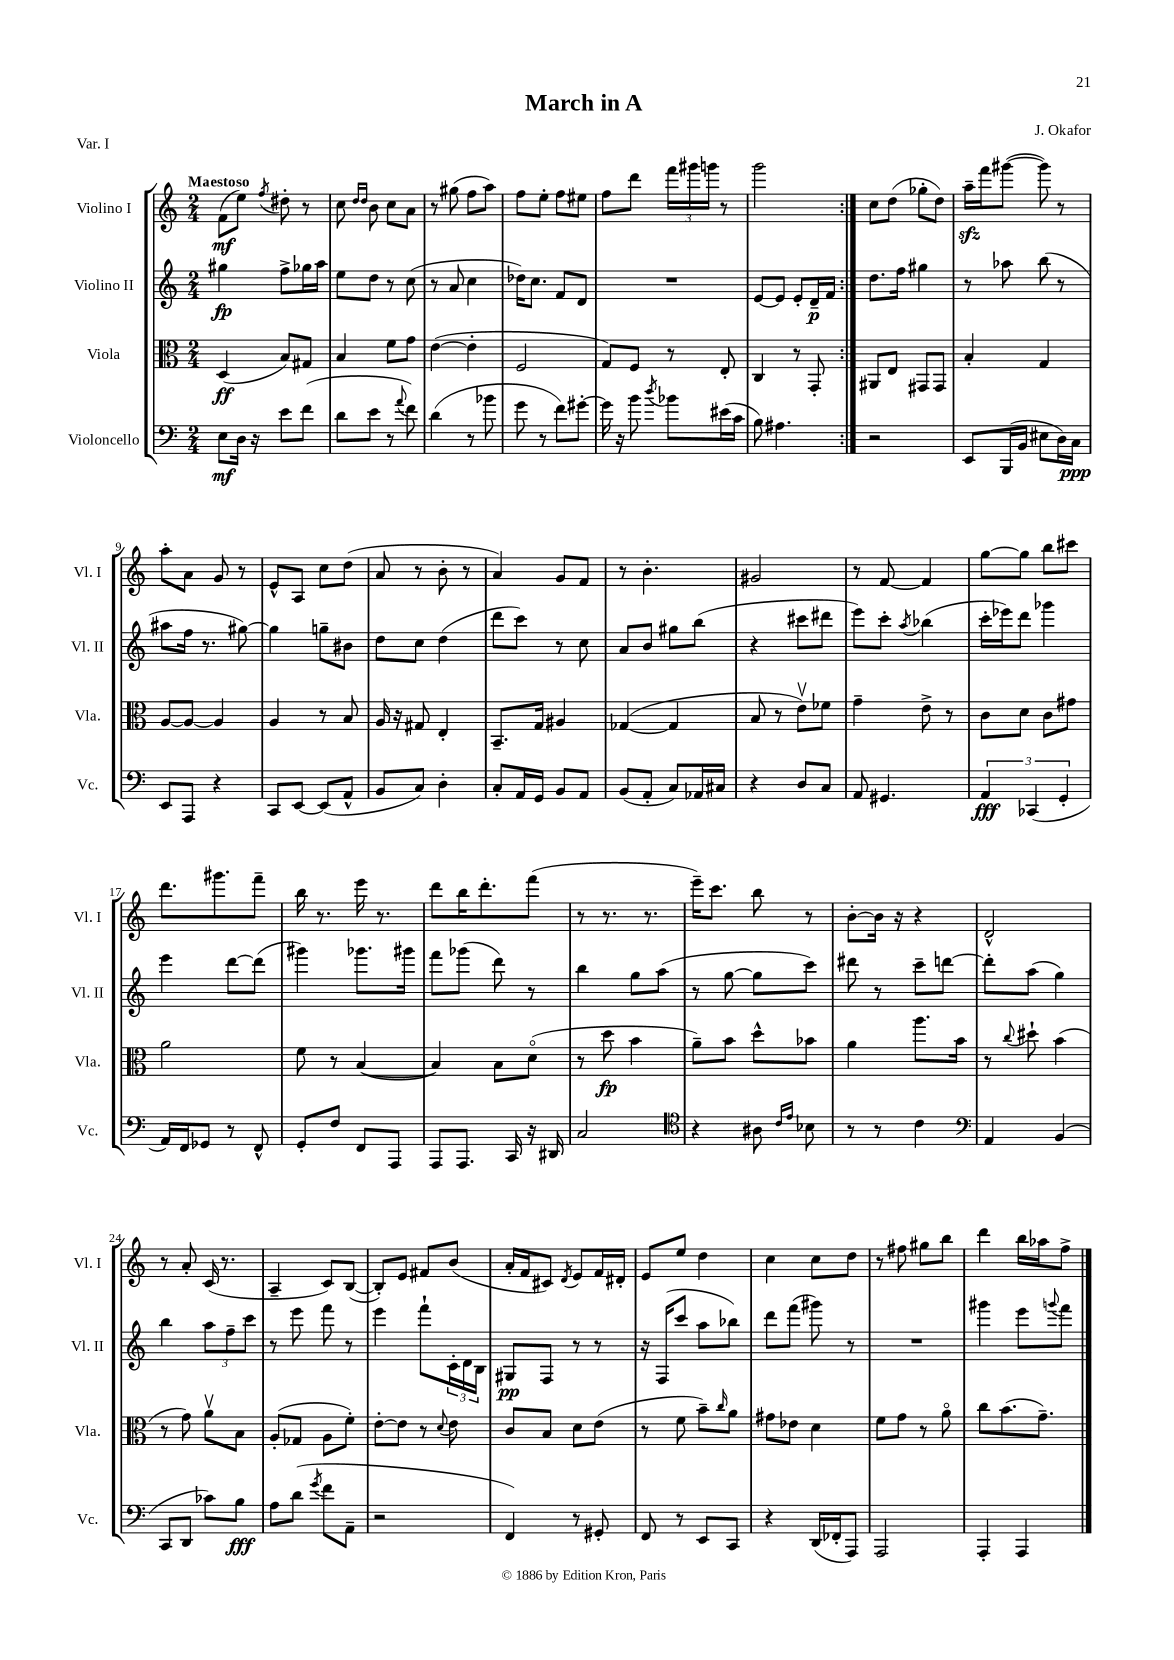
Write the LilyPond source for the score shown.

\header { title = "March in A" composer = "J. Okafor" piece = "Var. I" }
<<
\new StaffGroup <<
\new Staff = "s0" \with { instrumentName = "Violino I" shortInstrumentName = "Vl. I" } {
    \clef treble \key c \major \numericTimeSignature \time 2/4 \tempo "Maestoso"
    \repeat volta 2 { f'8\mf( e''8) \acciaccatura { f''8 } dis''8-. r8 |
    c''8 \grace { d''16 d''16 } b'8 c''8 a'8 |
    r8 gis''8( f''8 a''8) |
    f''8 e''8-. f''8 eis''8 |
    f''8 d'''8 \tuplet 3/2 { f'''16 gis'''16 g'''16 } r8 |
    g'''2 | }
    c''8 d''8( ges''8-. d''8) |
    a''16--\sfz f'''16 gis'''8~( gis'''8) r8 |
    a''8-. a'8 g'8 r8 |
    e'8-^ a8 c''8 d''8( |
    a'8 r8 b'8-. r8 |
    a'4) g'8 f'8 |
    r8 b'4.-. |
    gis'2 |
    r8 f'8~ f'4 |
    g''8~ g''8 b''8 cis'''8 |
    d'''8. gis'''8. f'''8-- |
    b''16 r8. e'''16 r8. |
    d'''8 b''16 d'''8.-. f'''8( |
    r8 r8. r8. |
    e'''16--) c'''8. b''8 r8 |
    b'8~-. b'16 r16 r4 |
    d'2-^ |
    r8 a'8-. c'16( r8. |
    a4-- c'8) b8~( |
    b8-.) e'8 fis'8 b'8( |
    a'16-. f'16 cis'8) \acciaccatura { d'8 } e'8 f'16 dis'16-. |
    e'8 e''8 d''4 |
    c''4 c''8 d''8 |
    r8 fis''8 gis''8 b''8 |
    d'''4 b''16 aes''16 f''8-> \bar "|." |
}
\new Staff = "s1" \with { instrumentName = "Violino II" shortInstrumentName = "Vl. II" } {
    \clef treble \key c \major \numericTimeSignature \time 2/4
    \repeat volta 2 { gis''4\fp f''8-> ges''16 a''16 |
    e''8 d''8 r8 c''8( |
    r8 a'8 c''4 |
    des''16) c''8. f'8 d'8 |
    R2 |
    e'8~ e'8 e'8-. d'16--\p f'16 | }
    d''8. f''16 gis''4 |
    r8 aes''8 b''8( r8 |
    ais''8 f''16 r8. gis''8~) |
    gis''4 g''8-- bis'8 |
    d''8 c''8 d''4( |
    d'''8 c'''8) r8 c''8 |
    a'8 b'8 gis''8 b''8( |
    r4 cis'''8 dis'''8 |
    e'''8) c'''8-. \acciaccatura { a''8 } bes''4( |
    c'''16-. ees'''16) d'''8 ges'''4 |
    e'''4 d'''8~ d'''8( |
    gis'''4) ges'''8. gis'''16 |
    f'''8 ges'''8( d'''8) r8 |
    b''4 g''8 a''8( |
    r8 g''8~ g''8 c'''8) |
    dis'''8 r8 c'''8-- d'''8~ |
    d'''8-. a''8( g''4) |
    b''4 \tuplet 3/2 { a''8 f''8-- c'''8 } |
    r8 e'''8 f'''8 r8 |
    e'''4 f'''8-! \tuplet 3/2 { c'16-. d'16 b16 } |
    gis8\pp f8 r8 r8 |
    r16 f16( c'''8 a''8 bes''8) |
    d'''8 f'''8( gis'''8) r8 |
    R2 |
    gis'''4 e'''8 \appoggiatura { g'''8 } f'''8 \bar "|." |
}
\new Staff = "s2" \with { instrumentName = "Viola" shortInstrumentName = "Vla." } {
    \clef alto \key c \major \numericTimeSignature \time 2/4
    \repeat volta 2 { d4\ff( b8) gis8 |
    b4 f'8 g'8 |
    e'4~( e'4-. |
    f2 |
    g8) f8 r8 e8-. |
    c4 r8 g,8-. | }
    ais,8 e8 gis,8 gis,8 |
    b4-. g4 |
    a8~ a8~ a4 |
    a4 r8 b8 |
    a16 r16 gis8 e4-. |
    b,8.-- g16 ais4 |
    ges4~( ges4 |
    b8 r8 e'8\upbow) fes'8 |
    g'4-- e'8-> r8 |
    c'8 d'8 c'8 gis'8 |
    a'2 |
    f'8 r8 b4~( |
    b4) b8 d'8\flageolet( |
    r8 d''8\fp b'4 |
    a'8--) b'8 d''8-^ bes'8 |
    a'4 a''8. b'16 |
    r8 \appoggiatura { c''8 } dis''8-! b'4( |
    r8 g'8) a'8\upbow b8 |
    a8-.( ges8 a8 f'8-.) |
    e'8~-. e'8 r8 \appoggiatura { d'8 } e'8 |
    c'8 b8 d'8 e'8( |
    r8 f'8 b'8--) \grace { c''16 } a'8 |
    gis'8 ees'8 d'4 |
    f'8 g'8 r8 a'8\flageolet |
    c''8 b'8.( g'8.--) \bar "|." |
}
\new Staff = "s3" \with { instrumentName = "Violoncello" shortInstrumentName = "Vc." } {
    \clef bass \key c \major \numericTimeSignature \time 2/4
    \repeat volta 2 { e8\mf d16 r16 e'8 f'8( |
    d'8 e'8 r8 \appoggiatura { a'8 } f'8) |
    d'4( r8 bes'8 |
    g'8 r8 f'8) gis'8~-. |
    gis'16 r16 b'8 \acciaccatura { d''8 } bes'8 eis'16( c'16 |
    b8) ais4. | }
    r2 |
    e,8 b,,16( b,16 eis8 d16) c16\ppp |
    e,8 a,,8 r4 |
    c,8 e,8~ e,8( a,8-^ |
    b,8 c8) d4-. |
    c8-. a,16 g,16 b,8 a,8 |
    b,8( a,8-. c8) aes,16 cis16 |
    r4 d8 c8 |
    a,8 gis,4. |
    \tuplet 3/2 { a,4\fff ces,4( g,4-. } |
    a,16) f,16 ges,8 r8 f,8-^ |
    g,8-. f8 f,8 a,,8 |
    a,,8 a,,8. c,16 r16 dis,16 |
    c2 |
    \clef tenor r4 ais8 \grace { c'16 e'16 } bes8 |
    r8 r8 c'4 |
    \clef bass a,4 b,4( |
    c,8 d,8 ces'8) b8\fff |
    a8 d'8( \acciaccatura { g'8 } f'8 a,8-- |
    r2 |
    f,4) r8 gis,8-. |
    f,8 r8 e,8 c,8 |
    r4 d,16( fes,16-. a,,8) |
    a,,2 |
    a,,4-. a,,4 \bar "|." |
}
>>
>>
